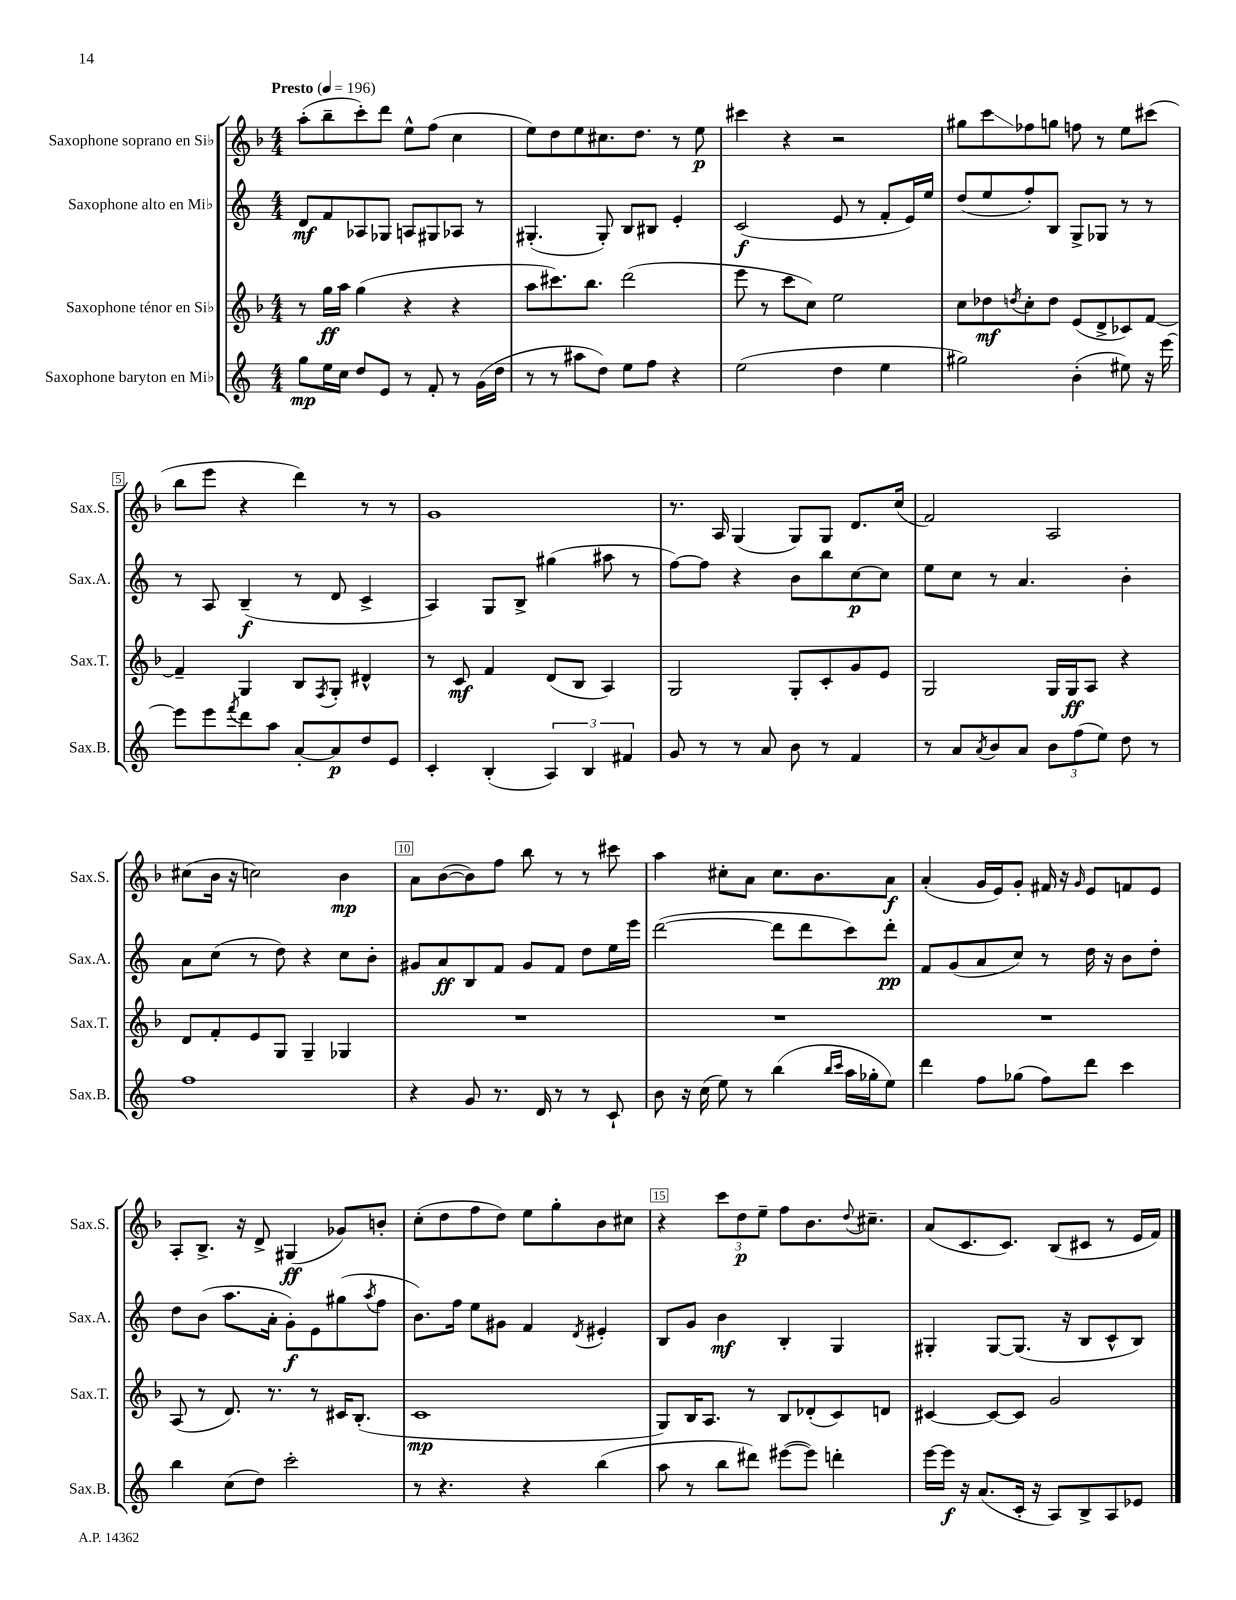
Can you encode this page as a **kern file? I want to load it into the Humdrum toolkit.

**kern	**kern	**kern	**kern
*staff4	*staff3	*staff2	*staff1
*clefG2	*clefG2	*clefG2	*clefG2
*k[]	*k[b-]	*k[]	*k[b-]
*M4/4	*M4/4	*M4/4	*M4/4
*MM196	*MM196	*MM196	*MM196
8gg	8r	8d	(8aa'
16ee	16gg	8f	8bb-~
16cc	16aa	.	.
8dd	(4gg	8A-	8ccc')
8e	.	8G-	8ddd
8r	4r	8A	8ee^^
8f'	.	8G#	(8ff
8r	4r	8A-	4cc
(16g	.	8r	.
16dd	.	.	.
=	=	=	=
8r	8aa	(4.G#'	8ee)
8r	8.ccc#)	.	8dd
8aa#	.	.	8ee
.	8.bb-	.	.
8dd)	.	8G#')	8.cc#
8ee	(2ddd	8B	.
.	.	.	8.dd
8ff	.	8B#	.
4r	.	4e'	8r
.	.	.	8ee
=	=	=	=
(2ee	8eee	(2c	4ccc#
.	8r	.	.
.	8ccc	.	4r
.	8cc)	.	.
4dd	2ee	8e	2r
.	.	8r	.
4ee	.	8f'	.
.	.	16e)	.
.	.	16ee	.
=	=	=	=
2gg#)	8cc	(8dd	8gg#
.	8dd-	8ee	8ccc
.	8qdd	.	.
.	8cc'	8ff')	8ff-
.	8dd	8B	8gg
(4b'	(8e	8G^	8ff
.	8d^	8G-	8r
8ee#)	8c-)	8r	8ee
16r	[8f	8r	(8ccc#
[16eee	.	.	.
=	=	=	=
8eee]	4f~]	8r	8bb-
8eee	.	8A	8eee
8qfff	.	.	.
8ddd	4G	(4B~	4r
8aa	.	.	.
[8a'	8B-	8r	4ddd)
.	8qF	.	.
8a]	8G'	8d	.
8dd	4d#^^	4c^	8r
8e	.	.	8r
=	=	=	=
4c'	8r	4A)	1g
.	8c	.	.
(4B'	4f	8G	.
.	.	8B^	.
6A)	(8d	(4gg#	.
.	8B-	.	.
6B	.	.	.
.	4A)	8aa#	.
6f#	.	.	.
.	.	8r	.
=	=	=	=
8g	2G	[8ff)	8.r
8r	.	8ff]	.
.	.	.	16A
8r	.	4r	(4G
8a	.	.	.
8b	8G'	8b	8G)
8r	8c'	8bb	8G
4f	8g	[8cc	8.d
.	8e	8cc]	.
.	.	.	(16cc
=	=	=	=
8r	2G	8ee	2f)
8a	.	8cc	.
8qa	.	.	.
8b	.	8r	.
8a	.	4.a	.
12b	16G	.	2A
.	16G	.	.
(12ff	.	.	.
.	8A	.	.
12ee)	.	.	.
8dd	4r	4b'	.
8r	.	.	.
=	=	=	=
1ff	8d	8a	(8cc#
.	8f'	(8cc	16b-
.	.	.	16r
.	8e	8r	2cc)
.	8G	8dd)	.
.	4G~	4r	.
.	4G-	8cc	4b-
.	.	8b'	.
=	=	=	=
4r	1r	8g#	8a
.	.	8a	([8b-
8g	.	8B	8b-])
8.r	.	8f	8ff
.	.	8g#	8bb-
16d	.	.	.
8r	.	8f	8r
8r	.	8dd	8r
8c`	.	16ee	8ccc#
.	.	16eee	.
=	=	=	=
8b	1r	([2ddd	4aa
16r	.	.	.
(16cc	.	.	.
8ee)	.	.	8cc#'
8r	.	.	8a
(4bb	.	8ddd]	8.cc#
.	.	8ddd	.
.	.	.	8.b-
16qqbb	.	.	.
16qqccc	.	.	.
16aa	.	8ccc)	.
16gg-'	.	.	.
8ee)	.	8ddd'	8a
=	=	=	=
4ddd	1r	8f	(4a'
.	.	(8g	.
8ff	.	8a	16g
.	.	.	16e)
(8gg-	.	8cc)	8g'
8ff)	.	8r	16f#
.	.	.	16r
.	.	.	16qqg
8ddd	.	16dd	8e
.	.	16r	.
4ccc	.	8b	8f
.	.	8dd'	8e
=	=	=	=
4bb	(8A	8dd	8A'
.	8r	(8b	8.B-^
(8cc	8.d)	8.aa	.
.	.	.	16r
8dd)	.	.	8d^
.	8.r	16a'	.
2ccc'	.	8g')	(4G#
.	8r	8e	.
.	16c#	(8gg#	8g-)
.	(8.B-'	.	.
.	.	8qaa	.
.	.	8ff	8b'
=	=	=	=
8r	1c	8.b)	(8cc'
4.r	.	.	8dd
.	.	16ff	.
.	.	8ee	8ff
.	.	8g#	8dd)
4r	.	4f	8ee
.	.	.	8gg'
.	.	8qd	.
(4bb	.	4e#'	8b-
.	.	.	8cc#
=	=	=	=
8aa	8G)	8B	4r
8r	16B-	8g	.
.	8.A	.	.
8bb	.	4b	12ccc
.	.	.	12dd
8ddd#)	8r	.	.
.	.	.	12ee~
([8eee#	8B-	4B'	8ff
8eee#])	(8d-'	.	8.b-
4ddd'	8c)	4G	.
.	.	.	8qqdd
.	.	.	8.cc#~
.	8d	.	.
=	=	=	=
[16eee	[4c#	4G#'	(8a
16eee]	.	.	.
16r	.	.	8.c
(8.a	.	.	.
.	8c#_	[8G#	.
.	.	.	8.c)
16c'	8c#]	(8.G#]	.
16r	.	.	.
8A)	2g	.	(8B-
.	.	16r	.
8B^	.	8B	8c#
8A	.	8c^^	8r
8e-	.	8B)	16e
.	.	.	16f)
==	==	==	==
*-	*-	*-	*-
